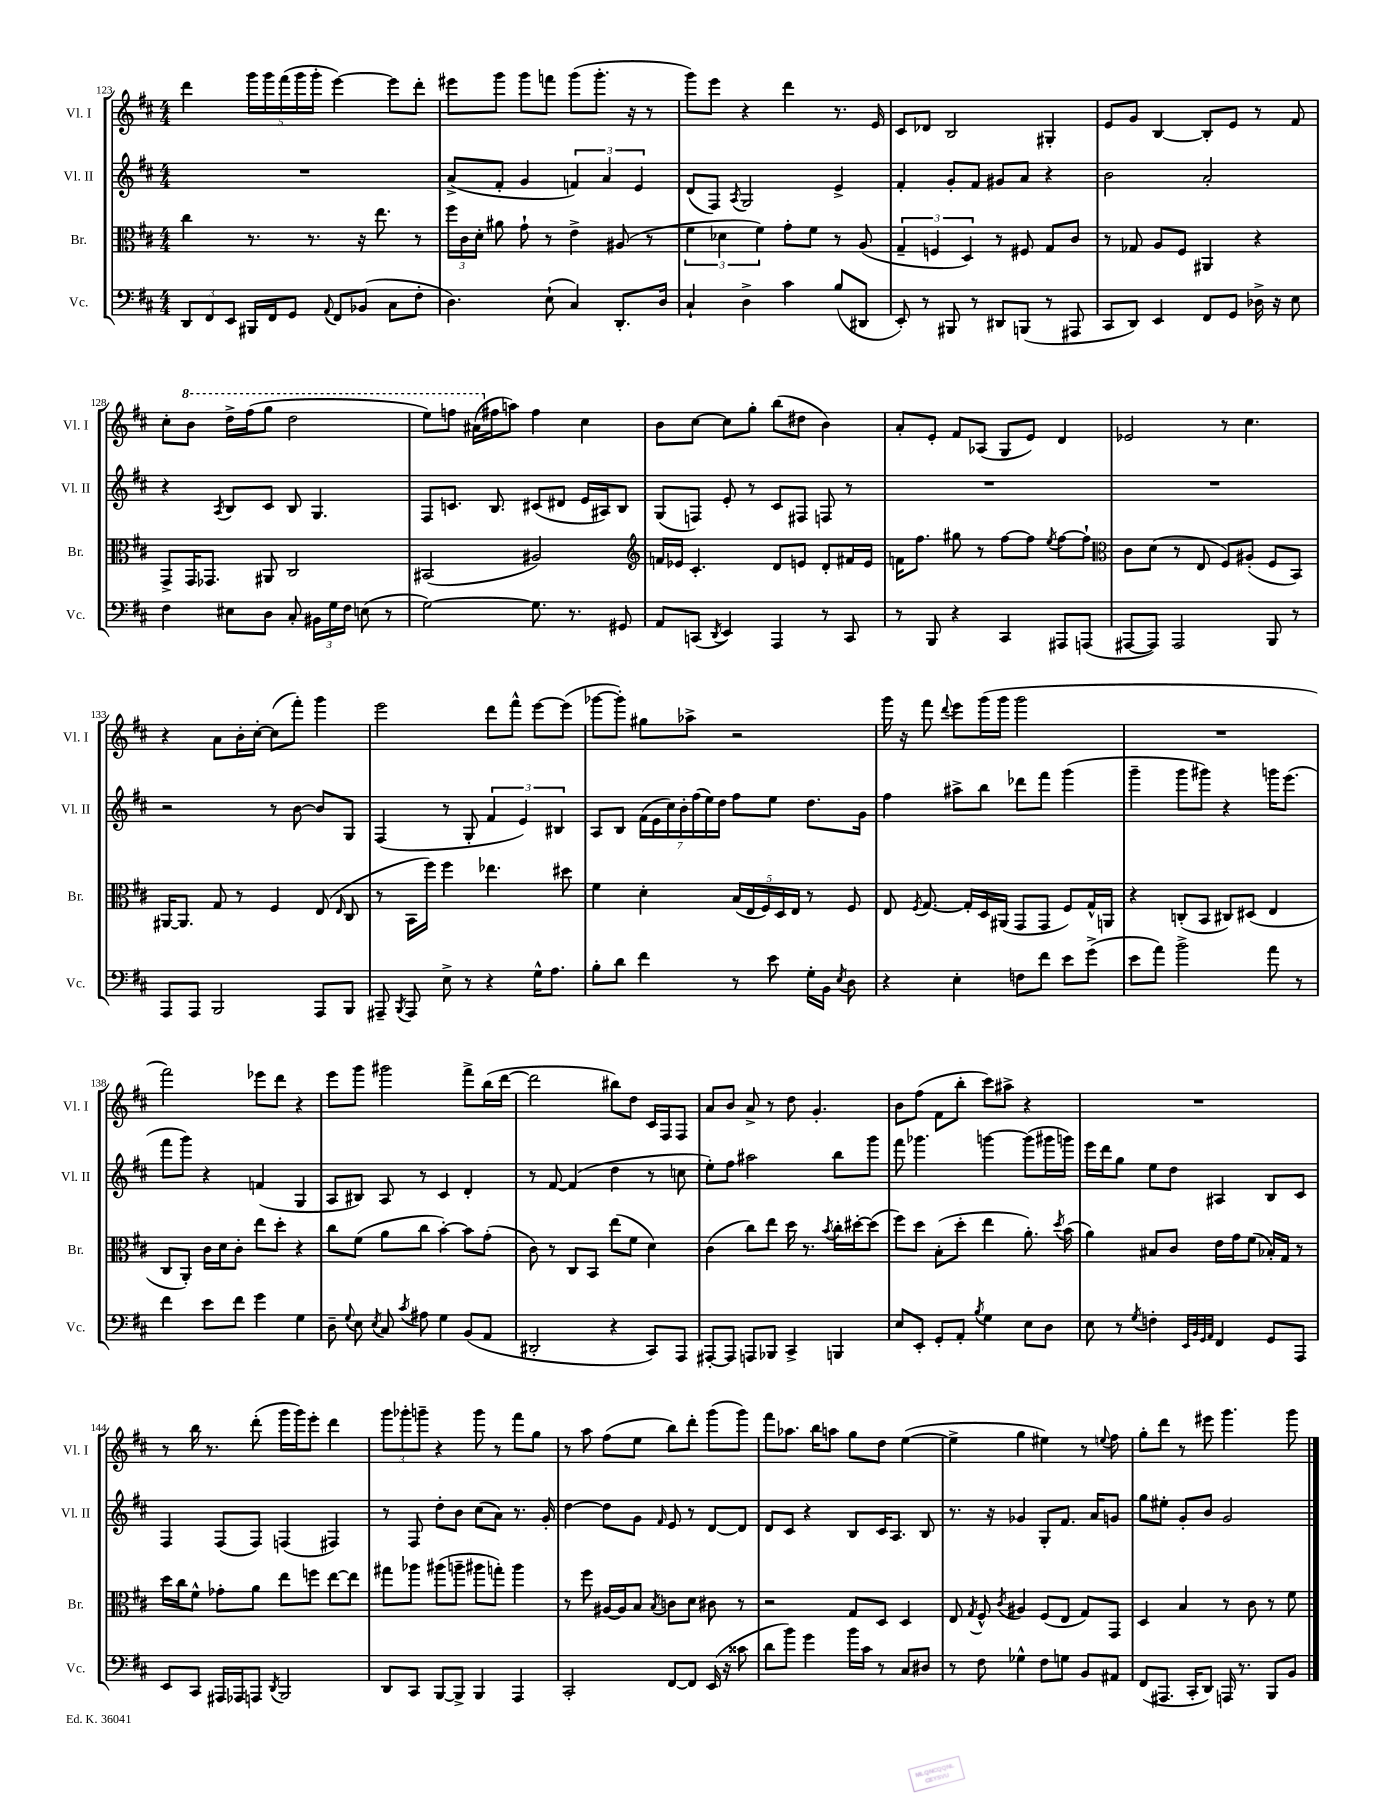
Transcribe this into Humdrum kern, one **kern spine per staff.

**kern	**kern	**kern	**kern
*staff4	*staff3	*staff2	*staff1
*clefF4	*clefC3	*clefG2	*clefG2
*k[f#c#]	*k[f#c#]	*k[f#c#]	*k[f#c#]
*M4/4	*M4/4	*M4/4	*M4/4
12DD/L	4cc#\	1r	4ddd\
12FF#/	.	.	.
12EE/J	.	.	.
16BBB#/LL	8.r	.	20ggg\LL
.	.	.	20ggg\
16FF#/J	.	.	.
.	.	.	(20fff#\
8GG/J	.	.	.
.	.	.	20ggg\
.	8.r	.	.
.	.	.	20ggg'\JJ
8qqAA/	.	.	.
8FF#/L	.	.	[4eee\)
(8BB-/J	16r	.	.
.	8.ee\	.	.
8C#\L	.	.	8eee\]L
8F#'\J	8r	.	8ddd'\J
=	=	=	=
4.D\)	24ff#\LL	(8a^/L	8eee#\L
.	24c#\	.	.
.	24d'\JJ	.	.
.	8a#\	8f#'/J	8ggg\J
.	8g`\	4g/	8ggg\L
(8E`\	8r	.	8fff\J
4C#/)	4e^\	6f/)	(8ggg\L
.	.	.	8.ggg'\J
.	.	6a/	.
8.DD'/L	(8A#/	.	.
.	.	.	16r
.	.	6e/	.
.	8r	.	8r
16D/Jk	.	.	.
=	=	=	=
4C#`/	6f#\	(8d/L	8ggg\L)
.	.	8F#/J)	8eee\J
.	6d-\	.	.
.	.	8qA/	.
4D^\	.	2G/	4r
.	6f#\)	.	.
4c#\	8g'\L	.	4ddd\
.	8f#\J	.	.
(8B/L	8r	4e^/	8.r
8DD#/J	(8A/	.	.
.	.	.	16e/
=	=	=	=
8EE'/)	6G~/	4f#'/	8c#/L
8r	.	.	8d-/J
.	6F/	.	.
8BBB#/	.	8g'/L	2B/
.	6D/)	.	.
8r	.	8f#/J	.
8DD#/L	8r	8g#/L	.
(8BBB/J	8F#/	8a/J	.
8r	8G/L	4r	4G#'/
8AAA#/	8c#/J	.	.
=	=	=	=
8CC#/L	8r	2b\	8e/L
8DD/J)	8G-/	.	8g/J
4EE/	8A/L	.	[4B/
.	8F#/J	.	.
8FF#/L	4AA#/	2a'/	8B'/]L
8GG/J	.	.	8e/J
16D-^\	4r	.	8r
16r	.	.	.
8E\	.	.	8f#/
=	=	=	=
4F#\	8GG^/L	4r	8cc#'\L
.	16GG/K	.	8bb\J
.	8.GG-/J	.	.
.	.	8qA/	.
8E#\L	.	8B/L	16ddd^\LL
.	.	.	(16fff#\J
8D\J	8AA#/	8c#/J	8ggg\J
8C#'/	2C#/	8B/	2ddd\
24BB#\LL	.	4.G/	.
24G\	.	.	.
24F#\JJ	.	.	.
(8E\	.	.	.
8r	.	.	.
=	=	=	=
[2G\)	(2BB#/	8F#/L	8eee\L)
.	.	8.c/J	8fff\J
.	.	.	(16aa#\LL
.	.	8.B/	16ff#\J
.	.	.	8aa\J)
8.G\]	2A#/)	(8c#/L	4ff#\
.	.	8d#/J	.
8.r	.	.	.
.	.	16e/LL	4cc#\
.	.	16A#/J)	.
8GG#/	.	8B/J	.
=	=	=	=
*	*clefG2	*	*
8AA/L	16f/LL	(8G/L	8b\L
.	16e-/JJ	.	.
(8CC/J	4.c#'/	8F/J)	[8cc#\J
8qDD/	.	.	.
4EE/)	.	8e'/	8cc#\]L
.	.	8r	8gg'\J
4AAA/	8d/L	8c#/L	(8bb\L
.	8e/J	8F#/J	8dd#\J
8r	8d'/L	8F/	4b\)
8CC/	16f#/L	8r	.
.	16e/JJ	.	.
=	=	=	=
8r	16f\LK	1r	8a'/L
.	8.ff#\J	.	.
8BBB/	.	.	8e'/J
4r	8gg#\	.	8f#/L
.	8r	.	(8A-/J
4CC#/	[8ff#\L	.	8G/L
.	8ff#\]J	.	8e/J)
.	8qee/	.	.
8AAA#/L	[8ff#\L	.	4d/
(8AAA/J	8ff#`\]J	.	.
=	=	=	=
*	*clefC3	*	*
[8AAA#/L	8c#\L	1r	2e-/
8AAA#/]J)	(8d\J	.	.
2AAA#/	8r	.	.
.	8E/	.	.
.	8F#/L)	.	8r
.	(8A#'/J	.	4.cc#\
8BBB/	8F#/L	.	.
8r	8BB/J)	.	.
=	=	=	=
8AAA/L	[16AA#/LK	2r	4r
.	8.AA#/]J	.	.
8AAA/J	.	.	.
2BBB/	8G/	.	8a\L
.	8r	.	16b'\L
.	.	.	[16cc#'\JJ
.	4F#/	8r	(8cc#\]L
.	.	[8b\	8fff#'\J)
8AAA/L	(8E/	8b/]L	4ggg\
.	16qqE/	.	.
8BBB/J	8C#/	8G/J	.
=	=	=	=
8AAA#~/	8r	(4F#/	2eee\
8qBBB/	.	.	.
8AAA#/	16BB\LL	.	.
.	16ff#\JJ)	.	.
8E^\	4ff#\	8r	.
8r	.	8G'/	.
4r	4.ee-\	6f#/	8ddd\L
.	.	.	8fff#^^\J
.	.	6e/)	.
16G^^\LK	.	.	[8eee\L
8.A\J	.	.	.
.	.	6B#/	.
.	8dd#\	.	(8eee\]J
=	=	=	=
8B'\L	4f#\	8A/L	[8ggg-\L
8d\J	.	8B/J	8ggg-'\]J)
4f#\	4d'\	(28f#\LL	8gg#\L
.	.	28e\	.
.	.	28cc#\)	.
.	.	28b'\	.
.	.	.	8aa-^\J
.	.	(28ff#\	.
.	.	28ee\)	.
.	.	28dd\JJ	.
8r	(20B/LL	8ff#\L	2r
.	20E/	.	.
.	20F#/)	.	.
8e\	.	8ee\J	.
.	20D/	.	.
.	20E/JJ	.	.
16G'\LL	8r	8.dd\L	.
16BB\JJ	.	.	.
8qE/	.	.	.
8D\	8F#/	.	.
.	.	16g\Jk	.
=	=	=	=
4r	8E/	4ff#\	16ggg\
.	.	.	16r
.	8qF#/	.	.
.	[8.G/	.	8fff#\
.	.	.	8qqddd/
4E'\	.	8aa#^\L	8eee\L
.	16G'/]LL	.	.
.	16D/	8bb\J	(16ggg\L
.	(16AA#/JJ	.	16ggg\JJ
8F\L	8GG/L	8ddd-\L	2ggg\
8f#\J	8GG/J	8fff#\J	.
8e\L	8F#/L)	(4ggg\	.
(8g^\J	16G^^/L	.	.
.	16AA/JJ	.	.
=	=	=	=
8e\L	4r	4ggg~\	1r
8a\J)	.	.	.
2b^\	(8C'/L	8ggg\L	.
.	8BB/J	8ggg#\J)	.
.	8C#/L)	4r	.
.	(8D#/J	.	.
8a\	4E/	16ggg\LK	.
.	.	(8.eee\J	.
8r	.	.	.
=	=	=	=
4f#\	8C#/L	8fff#\L	2fff#\)
.	8AA'/J)	8ggg\J)	.
8e\L	16c#\LL	4r	.
.	16d\J	.	.
8f#\J	8c#'\J	.	.
4g\	8ee\L	(4f/	8eee-\L
.	8dd'\J	.	8ddd\J
4G\	4r	4G/	4r
=	=	=	=
8D~\	8cc#\L	8A/L	8eee\L
8qqG/	.	.	.
8E\	(8f#\J	8B#/J)	8ggg\J
8qE/	.	.	.
8C#/	8a\L	8A/	2ggg#\
8qc#/	.	.	.
8A#\	8cc#\J	8r	.
4G\	[4b'\)	4c#/	.
(8BB/L	8b\]L	4d'/	8fff#^\L
8AA/J	(8g'\J	.	(16bb\L
.	.	.	[16ddd\JJ
=	=	=	=
2DD#'/	8c#\)	8r	2ddd\]
.	8r	[8f#/	.
.	8C#/L	(4f#/]	.
.	8BB/J	.	.
4r	(8ee\L	4dd\	8bb#\L)
.	8f#\J	.	8dd\J
8CC#/L)	4d\)	8r	16c#/LL
.	.	.	16F#/J
8AAA/J	.	8cc\	8F#/J
=	=	=	=
[8AAA#'/L	(4c#\	8ee'\L)	8a/L
8AAA#/]J	.	8ff#\J	8b/J
8AAA/L	8cc#\L)	2aa#\	8a^/
8BBB-/J	8ee\J	.	8r
4CC#^/	16dd\	.	8dd\
.	8.r	.	.
.	.	.	4.g'/
.	8qb/	.	.
4BBB/	16cc#'\LL	8bb\L	.
.	[16dd#'\J	.	.
.	(8dd#\]J	8ggg\J	.
=	=	=	=
8E/L	8ff#\L)	8fff#\	8b\L
8EE'/J	8dd\J	4.ggg-\	(8ff#\J
8GG'/L	(8B'\L	.	8f#\L
8AA'/J	8dd'\J	.	8bb'\J
8qB/	.	.	.
4G\	4ee\	[4ggg\	8ccc#\L)
.	.	.	8aa#^\J
8E\L	8.a'\)	(8ggg\]L	4r
8D\J	.	16ggg#\L	.
.	8qdd/	.	.
.	(16b\	16ggg\JJ)	.
=	=	=	=
8E\	4a\)	16eee\LL	1r
.	.	16ddd\J	.
8r	.	8gg\J	.
8qG/	.	.	.
4F'\	8B#/L	8ee\L	.
.	8c#/J	8dd\J	.
32qqEE/LLL	.	.	.
32qqBB/	.	.	.
32qqGG/	.	.	.
32qqAA/JJJ	.	.	.
4FF#/	16e\LL	4A#/	.
.	16g\J	.	.
.	(8f#\J	.	.
8GG/L	16B-'/LL)	8B/L	.
.	16G/JJ	.	.
8AAA/J	8r	8c#/J	.
=	=	=	=
8EE/L	16dd\LL	4F#/	8r
.	16cc#\J	.	.
8CC#/J	8f#^^\J	.	16bb\
.	.	.	8.r
16AAA#/LL	8g-'\L	(8F#/L	.
16AAA-/J	.	.	.
8AAA/J	8a\J	8F#/J)	(8ddd'\
8qDD/	.	.	.
2BBB/	8ee\L	(4F/	16ggg\LL
.	.	.	16ggg\J)
.	8ff\J	.	8eee'\J
.	[8ee\L	4F#/)	4ddd\
.	8ee\]J	.	.
=	=	=	=
8DD/L	8gg#\L	8r	12ggg\L
.	.	.	12ggg-'\
8CC#/J	8aa-\J	8F#/	.
.	.	.	12ggg~\J
[8BBB/L	(8aa#\L	8dd'\L	4r
8BBB^/]J	8aa~\J	8b\J	.
4BBB/	8aa#\L	(8cc#\L	8ggg\
.	8gg'\J)	8a\J)	8r
4AAA/	4aa#\	8.r	8fff#\L
.	.	.	8gg\J
.	.	16g'/	.
=	=	=	=
2CC#'/	8r	[4dd\	8r
.	8ff#\	.	8aa\
.	[16A#/LL	8dd\]L	(8ff#\L
.	16A#/]J	.	.
.	8B/J	8g\J	8ee\J
.	8qB/	16qqf#/	.
[8FF#/L	8c\L	8e/	8bb\L)
8FF#/]J	8d\J	8r	8ddd'\J
(16EE/	8c#\	[8d/L	(8ggg\L
16r	.	.	.
8c##\	8r	8d/]J	8ggg\J)
=	=	=	=
8d\L	2r	8d/L	8fff#\L
8b\J)	.	8c#/J	8.aa-\J
4g\	.	4r	.
.	.	.	16bb\LK
.	.	.	8aa\J
16b\LL	8G/L	8B/L	8gg\L
16c#\JJ	.	.	.
8r	8D/J	16c#/K	8dd\J
.	.	8.A/J	.
8C#/L	4D/	.	([4ee\
8D#/J	.	8B/	.
=	=	=	=
8r	8E/	8.r	4ee^\]
.	8qG/	.	.
8F#\	8F#^^/	.	.
.	.	16r	.
.	8qc#/	.	.
4G-^^\	4A#/	4g-/	4gg\
8F#\L	(8F#/L	8G'/L	4ee#\)
8G\J	8E/J	8.f#/J	.
8BB/L	8G/L)	.	8r
.	.	16a/LK	.
.	.	.	8qqee/
8AA#/J	8GG/J	8g/J	8ff#\
=	=	=	=
(8FF#/L	4D/	8gg\L	8gg'\L
8.AAA#/J	.	8ee#'\J	8ddd\J
.	4B/	8g'/L	8r
16CC#'/LK	.	.	.
8DD/J)	.	8b/J	8eee#\
16AAA/	8r	2g/	4.ggg\
8.r	.	.	.
.	8c#\	.	.
8BBB/L	8r	.	.
8BB/J	8f#\	.	8ggg\
==	==	==	==
*-	*-	*-	*-
